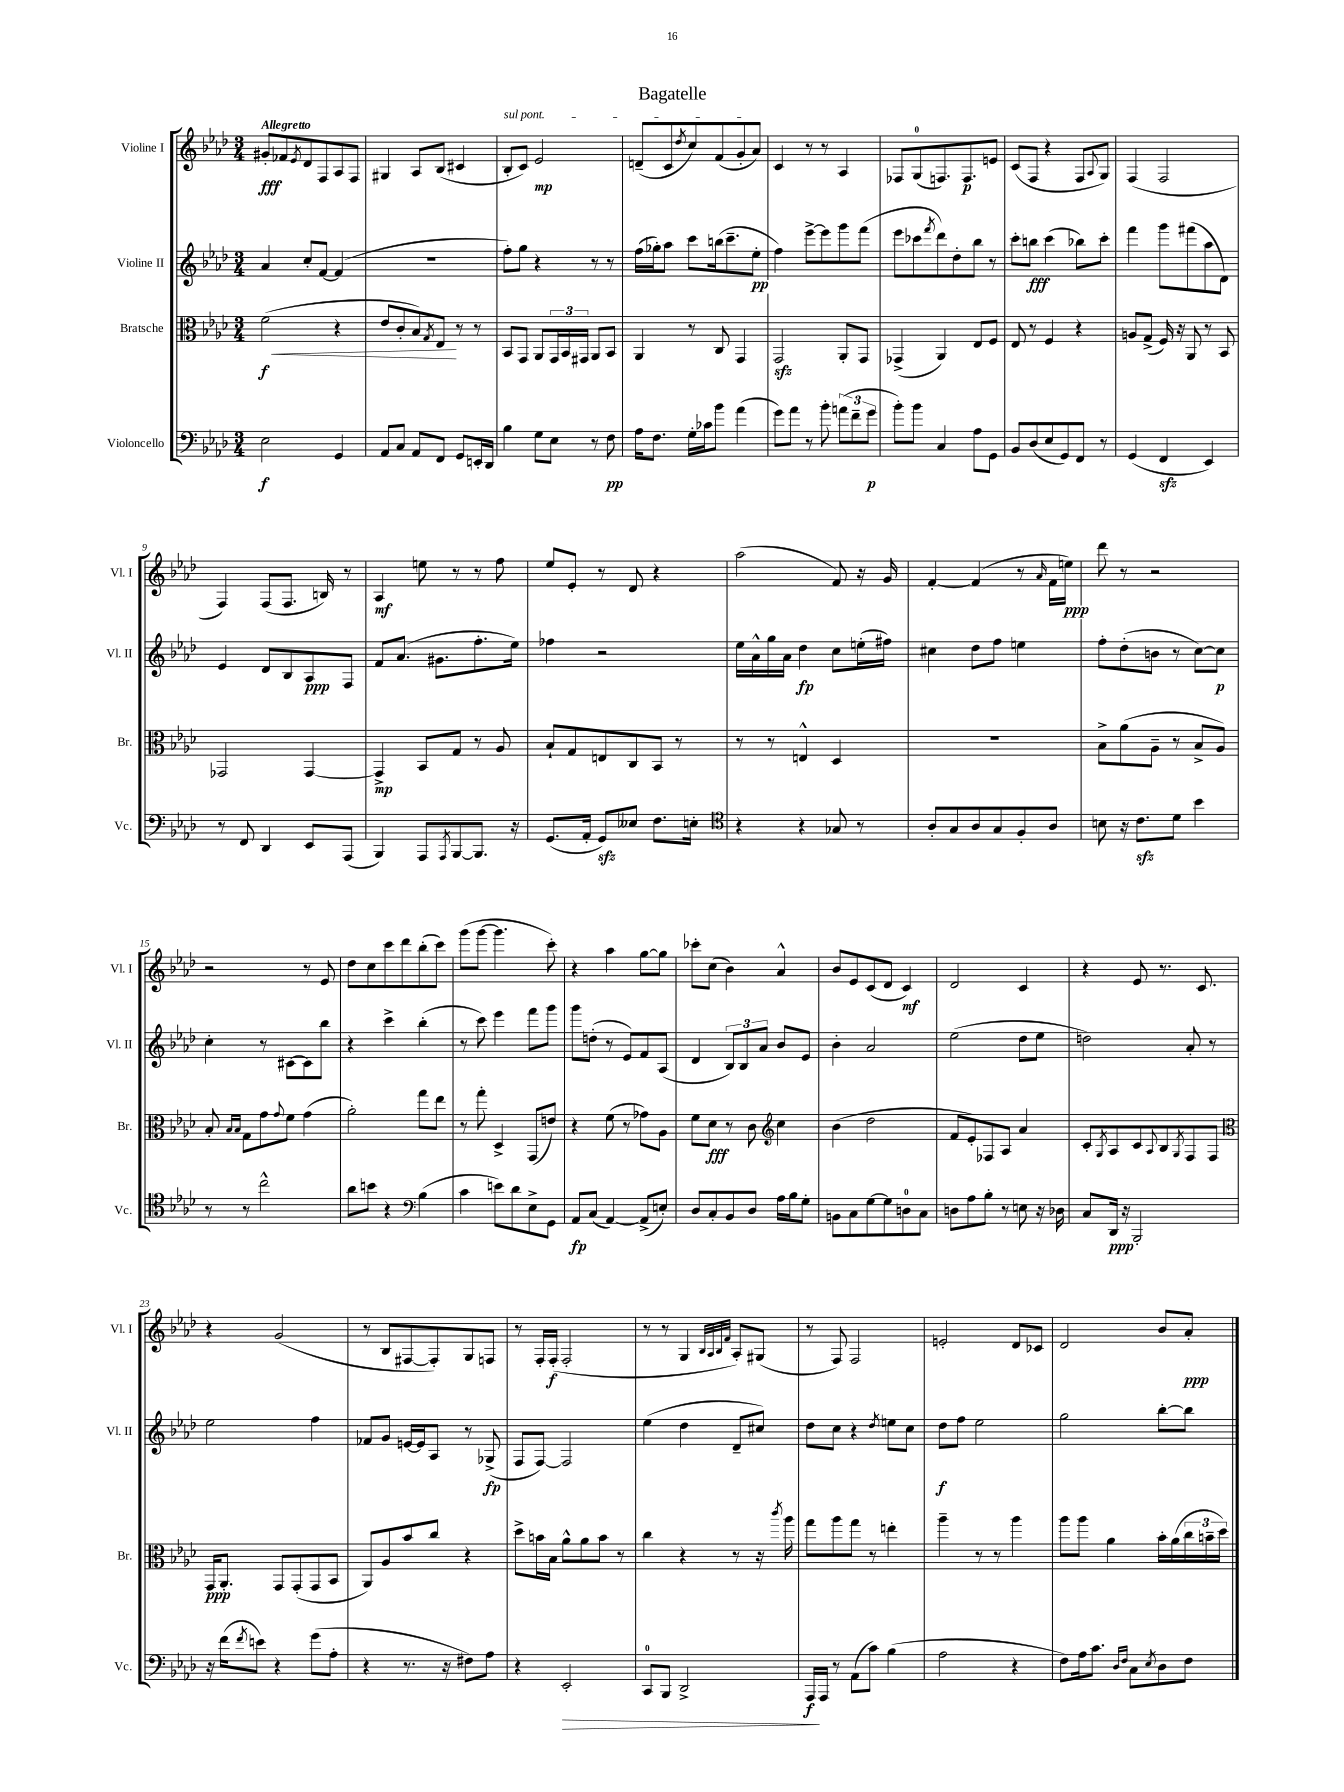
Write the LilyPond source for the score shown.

\header { title = "Bagatelle" }
<<
\new StaffGroup <<
\new Staff = "s0" \with { instrumentName = "Violine I" shortInstrumentName = "Vl. I" } {
    \clef treble \key aes \major \numericTimeSignature \time 3/4 \tempo "Allegretto"
    gis'8-.\fff fes'8 \acciaccatura { ees'8 } des'8 f8 aes8 f8 |
    gis4 aes8 bes8( cis'4 |
    \once \override TextSpanner.bound-details.left.text = \markup { \italic "sul pont." } bes8-.\startTextSpan c'8) ees'2\mp |
    d'8--( c'8 \acciaccatura { des''8 } c''8) f'8( g'8-. aes'8\stopTextSpan) |
    c'4 r8 r8 aes4 |
    fes8 g8-0( f8.) f8.\p e'8 |
    c'8( f8 r4 f8 \appoggiatura { aes8 } g8) |
    f4( f2 |
    f4) f8( f8. b16) r8 |
    aes4\mf e''8 r8 r8 f''8 |
    ees''8 ees'8-. r8 des'8 r4 |
    aes''2( f'8) r16 g'16 |
    f'4~-. f'4( r8 \grace { aes'16 } f'16 e''16\ppp) |
    des'''8 r8 r2 |
    r2 r8 ees'8 |
    des''8 c''8 c'''8 des'''8 bes''8-.( c'''8) |
    g'''8( g'''8~ g'''4. c'''8-.) |
    r4 aes''4 g''8~ g''8 |
    ces'''8-. c''8( bes'4) aes'4-^ |
    bes'8 ees'8 c'8( des'8 c'4\mf) |
    des'2 c'4 |
    r4 ees'8 r8. c'8. |
    r4 g'2( |
    r8 bes8 fis8~ fis8-.) g8 f8 |
    r8 f16-. f16-.\f( f2-. |
    r8 r8 g4 \grace { bes32 aes32 bes32 f'32 } aes8-.) gis8( |
    r8 f8) f2 |
    e'2-. des'8 ces'8 |
    des'2 bes'8 aes'8-.\ppp \bar "|." |
}
\new Staff = "s1" \with { instrumentName = "Violine II" shortInstrumentName = "Vl. II" } {
    \clef treble \key aes \major \numericTimeSignature \time 3/4
    aes'4 c''8-. f'8~ f'4( |
    R2. |
    f''8-.) g''8 r4 r8 r8 |
    f''16( ges''16-.) aes''8 c'''8 b''16( c'''8.-- ees''8-.\pp |
    f''4) ees'''8~-> ees'''8 g'''8 f'''8( |
    ees'''8 ces'''8 \acciaccatura { f'''8 } des'''8) des''8-. bes''8 r8 |
    c'''8-. b''8\fff c'''4( bes''8) c'''8-. |
    f'''4 g'''8 fis'''8( aes''8 des'8) |
    ees'4 des'8 bes8 aes8\ppp f8 |
    f'8 aes'8.( gis'8. f''8.-. ees''16) |
    fes''4 r2 |
    ees''16 aes'16-^ g''16 aes'16 des''4\fp c''8 e''16-.( fis''16) |
    cis''4 des''8 f''8 e''4 |
    f''8-. des''8-.( b'8 r8 c''8~) c''8\p |
    c''4-. r8 cis'8~ cis'8 bes''8 |
    r4 c'''4-> bes''4-.( |
    r8 c'''8) ees'''4 f'''8 g'''8 |
    g'''8 d''8-.( r8 ees'8) f'8 aes8( |
    des'4 \tuplet 3/2 { bes8) bes8 aes'8 } bes'8 ees'8 |
    bes'4-. aes'2 |
    ees''2( des''8 ees''8 |
    d''2) aes'8-. r8 |
    ees''2 f''4 |
    fes'8 g'8 e'16~ e'16 aes8 r8 ges8->\fp( |
    f8 f8~) f2 |
    ees''4( des''4 des'8-- cis''8) |
    des''8 c''8 r4 \acciaccatura { des''8 } e''8 c''8 |
    des''8\f f''8 ees''2 |
    g''2 bes''8~-. bes''8 \bar "|." |
}
\new Staff = "s2" \with { instrumentName = "Bratsche" shortInstrumentName = "Br." } {
    \clef alto \key aes \major \numericTimeSignature \time 3/4
    f'2\f\<( r4 |
    ees'8 c'8-. bes8) \acciaccatura { g8 } ees8\! r8 r8 |
    bes,8 g,8 aes,8 \tuplet 3/2 { g,16 bes,16 gis,16 } aes,8 bes,8 |
    aes,4 r8 c8 g,4 |
    g,2\sfz aes,8-. g,8 |
    ges,4->( aes,4) ees8 f8 |
    ees8 r8 f4 r4 |
    a8 g8->( f16) r16 aes,8 r8 bes,8 |
    ges,2 ges,4~ |
    ges,4->\mp bes,8 g8 r8 aes8 |
    bes8-! g8 e8 c8 bes,8 r8 |
    r8 r8 e4-^ des4 |
    R2. |
    bes8-> aes'8( aes8-- r8 bes8-> aes8) |
    bes8-. \grace { bes16 bes16 } g8 g'8 \appoggiatura { g'8 } f'8 g'4( |
    aes'2-.) g''8 ees''8 |
    r8 g''8-. des4-> g,8( e'8) |
    r4 f'8( r8 ges'8) aes8 |
    f'8 des'8\fff r8 c'8 \clef treble c''4 |
    bes'4( des''2 |
    f'8 ees'8-.) fes8 aes8 aes'4 |
    c'8-. \acciaccatura { g8 } aes8 c'8 \appoggiatura { aes8 } bes8 \acciaccatura { g8 } f8 f8 |
    \clef alto g,16\ppp aes,8.-. g,8 g,8-.( g,8 bes,8 |
    aes,8) aes8 bes'8 c''8 r4 |
    des''8-> b'16 bes16 aes'8-^ aes'8 b'8 r8 |
    c''4 r4 r8 r16 \acciaccatura { c'''8 } aes''16 |
    g''8 aes''8 g''8 r8 e''4-. |
    aes''4-- r8 r8 aes''4 |
    aes''8 aes''8 aes'4 bes'16-. aes'16( \tuplet 3/2 { c''16 b'16-- des''16) } \bar "|." |
}
\new Staff = "s3" \with { instrumentName = "Violoncello" shortInstrumentName = "Vc." } {
    \clef bass \key aes \major \numericTimeSignature \time 3/4
    ees2\f g,4 |
    aes,8 c8 aes,8 f,8 g,8 e,16-. des,16 |
    bes4 g8 ees8 r8 f8\pp |
    aes16 f8. g16-. ces'16 bes'8 aes'4( |
    g'8) aes'8 r8 bes'8-. \tuplet 3/2 { a'8( f'8-- g'8\p } |
    bes'8-.) bes'8 c4 aes8 g,8 |
    bes,8 des8( ees8 g,8) f,8 r8 |
    g,4( f,4\sfz ees,4) |
    r8 f,8 des,4 ees,8 aes,,8( |
    bes,,4) aes,,8 \acciaccatura { aes,,8 } bes,,8~ bes,,8. r16 |
    g,8.( aes,16-. g,8\sfz) eeses8 f8. e16-. |
    \clef tenor r4 r4 ges8 r8 |
    aes8-. g8 aes8 g8 f8-. aes8 |
    b8 r16 c'8.\sfz des'8 bes'4 |
    r8 r8 c''2-^ |
    aes'8 b'8 r4 \clef bass bes4( |
    c'4 e'8) des'8 ees8-> g,8 |
    aes,8\fp c8( aes,4~) aes,8->( e8-.) |
    des8 c8-. bes,8 des8 aes16 bes16 g8-. |
    b,8 c8 g8~ g8 d8-0 c8 |
    d8 aes8 bes8-. r8 e8 r16 des16 |
    c8 des,16\ppp r16 bes,,2-. |
    r16 f'16( \acciaccatura { f'8 } e'8) r4 g'8( aes8-. |
    r4 r8. r16 fis8) aes8 |
    r4 ees,2-.\> |
    c,8-0 bes,,8 des,2-> |
    aes,,16\f\! aes,,16 r8 aes,8( c'8) bes4( |
    aes2 r4 |
    f8) aes16 c'8. \grace { des16 f16 } c8 \acciaccatura { ees8 } des8 f8 \bar "|." |
}
>>
>>
